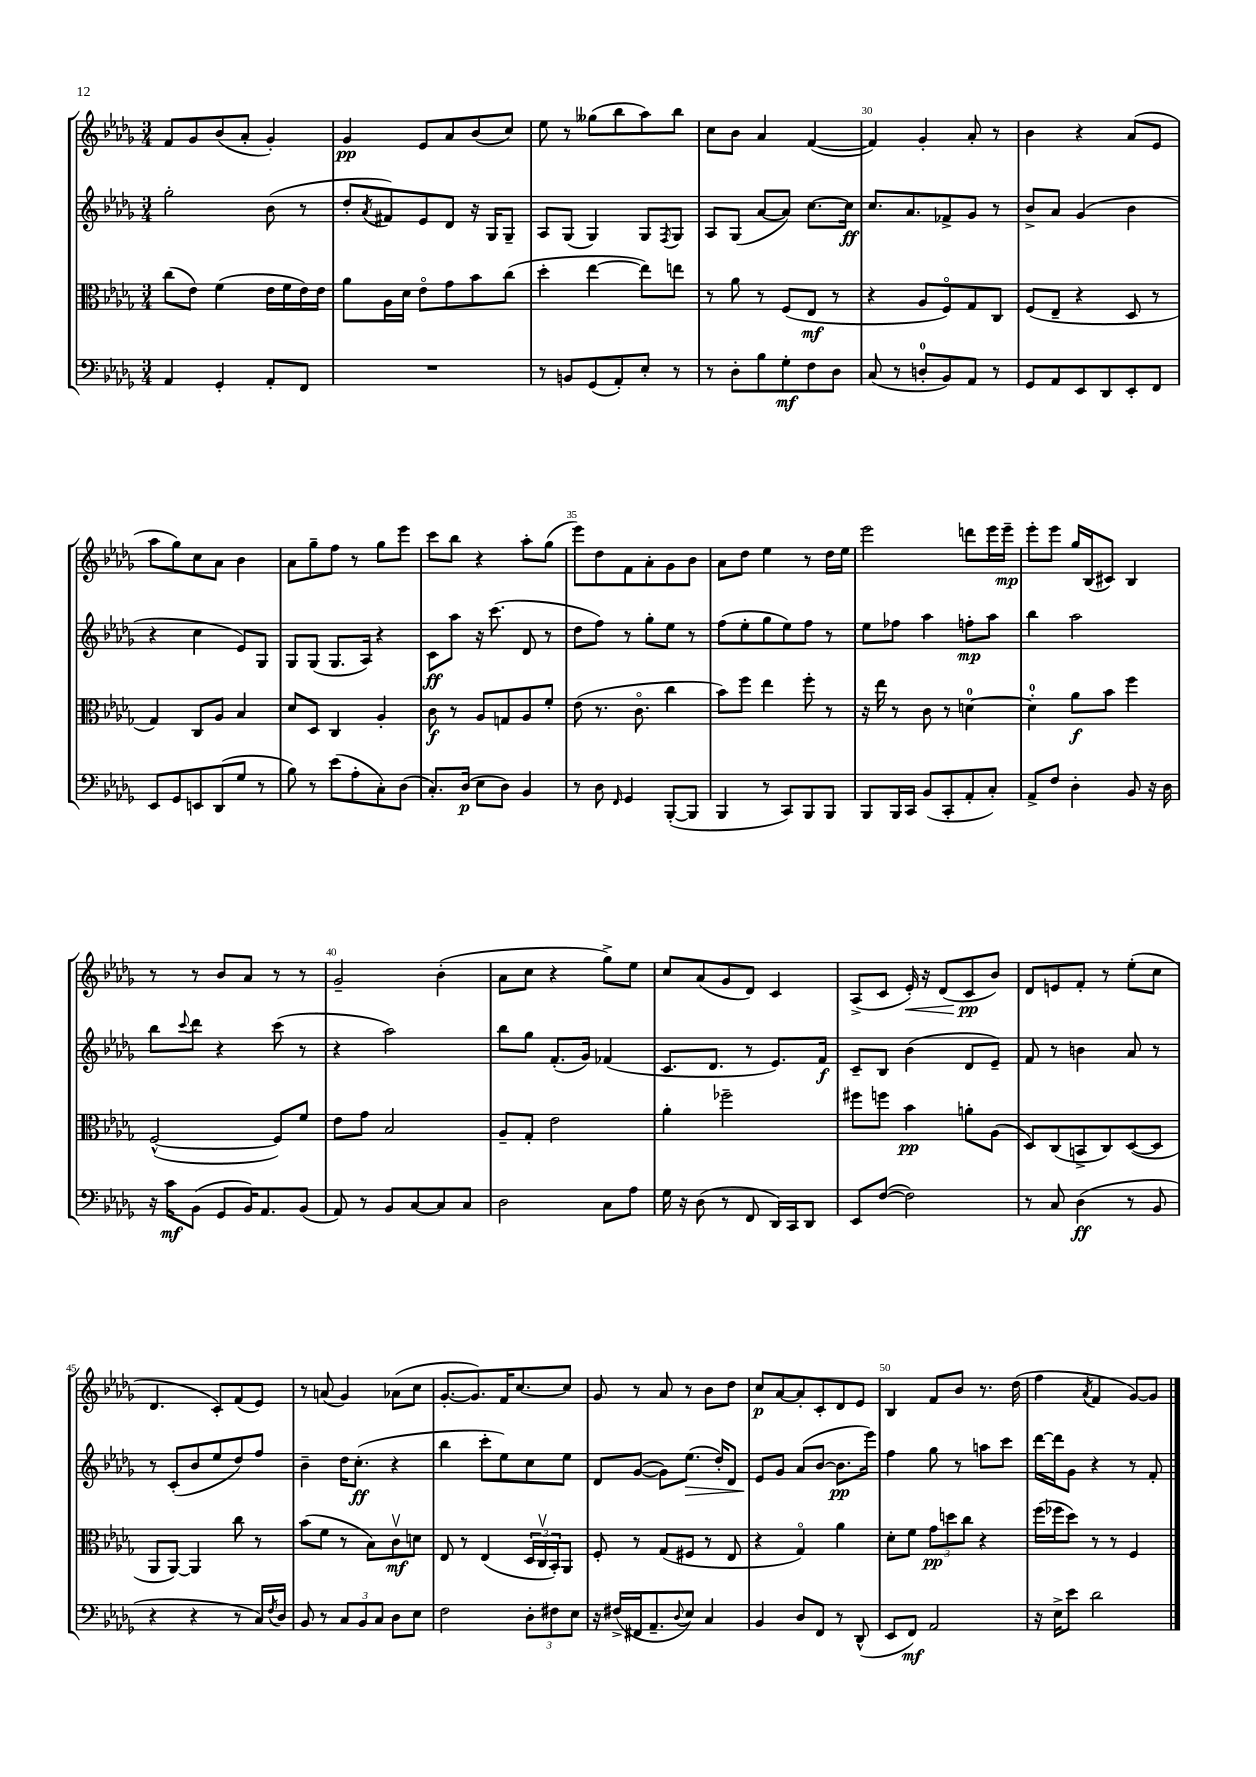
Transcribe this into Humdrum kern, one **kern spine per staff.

**kern	**dynam	**kern	**dynam	**kern	**dynam	**kern	**dynam
*part4	*part4	*part3	*part3	*part2	*part2	*part1	*part1
*staff4	*staff4	*staff3	*staff3	*staff2	*staff2	*staff1	*staff1
*clefF4	*	*clefC3	*	*clefG2	*	*clefG2	*
*k[b-e-a-d-g-]	*	*k[b-e-a-d-g-]	*	*k[b-e-a-d-g-]	*	*k[b-e-a-d-g-]	*
*M3/4	*	*M3/4	*	*M3/4	*	*M3/4	*
=26	=26	=26	=26	=26	=26	=26	=26
4AA-/	.	(8cc\L	.	2gg-'\	.	8f/L	.
.	.	8e-\J)	.	.	.	8g-/	.
4GG-'/	.	(4f\	.	.	.	(8b-/	.
.	.	.	.	.	.	8a-'/J	.
8AA-'/L	.	16e-\LL	.	(8b-\	.	4g-'/)	.
.	.	16f\	.	.	.	.	.
8FF/J	.	16e-\)	.	8r	.	.	.
.	.	16e-\JJ	.	.	.	.	.
=27	=27	=27	=27	=27	=27	=27	=27
2.r	.	8a-\L	.	8dd-'/L	.	4g-/	pp
.	.	.	.	8qa-/	.	.	.
.	.	16A-\L	.	8f#X/)	.	.	.
.	.	16d-\JJ	.	.	.	.	.
.	.	8e-\L	.	8e-/	.	8e-/L	.
.	.	8g-\	.	8d-/J	.	8a-/	.
.	.	8b-\	.	16r	.	(8b-/	.
.	.	.	.	16G-/KL	.	.	.
.	.	(8cc\J	.	8G-~/J	.	8cc/J)	.
=28	=28	=28	=28	=28	=28	=28	=28
8r	.	4dd-'\	.	8A-/L	.	8ee-\	.
8BBn/L	.	.	.	(8G-/J	.	8r	.
(8GG-/	.	[4ee-\	.	4G-/)	.	(8gg--X\L	.
8AA-'/)	.	.	.	.	.	8bb-\	.
8E-'/J	.	8ee-\L])	.	8G-/L	.	8aa-\)	.
.	.	.	.	8qF/	.	.	.
8r	.	8een\J	.	8G-/J	.	8bb-\J	.
=29	=29	=29	=29	=29	=29	=29	=29
8r	.	8r	.	8A-/L	.	8cc\L	.
8D-'\L	.	8a-\	.	(8G-/J	.	8b-\J	.
8B-\	.	8r	.	[8a-/L	.	4a-/	.
8G-'\	mf	(8F/L	.	8a-/J])	.	.	.
8F\	.	8E-/J	mf	[8.cc\L	.	([4f/	.
8D-\J	.	8r	.	.	.	.	.
.	.	.	.	16cc\Jk]	ff	.	.
=30	=30	=30	=30	=30	=30	=30	=30
(8C/	.	4r	.	8.cc/L	.	4f/])	.
8r	.	.	.	.	.	.	.
.	.	.	.	8.a-/	.	.	.
8Dn'/L	.	8A-/L	.	.	.	4g-'/	.
8BB-/)	.	8F/)	.	8f-X^/	.	.	.
8AA-/J	.	8G-/	.	8g-/J	.	8a-'/	.
8r	.	8C/J	.	8r	.	8r	.
=31	=31	=31	=31	=31	=31	=31	=31
8GG-/L	.	(8F/L	.	8b-^/L	.	4b-\	.
8AA-/	.	8E-~/J	.	8a-/J	.	.	.
8EE-/	.	4r	.	(4g-/	.	4r	.
8DD-/	.	.	.	.	.	.	.
8EE-'/	.	8D-/	.	4b-\	.	(8a-/L	.
8FF/J	.	8r	.	.	.	8e-/J	.
!!LO:LB:g=z
=32	=32	=32	=32	=32	=32	=32	=32
8EE-/L	.	4G-/)	.	4r	.	8aa-\L	.
8GG-/	.	.	.	.	.	8gg-\)	.
8EEn/	.	8C/L	.	4cc\	.	8cc\	.
(8DD-/	.	8A-/J	.	.	.	8a-\J	.
8G-/J	.	4B-/	.	8e-/L)	.	4b-\	.
8r	.	.	.	8G-/J	.	.	.
=33	=33	=33	=33	=33	=33	=33	=33
8B-\)	.	8d-/L	.	8G-/L	.	8a-\L	.
8r	.	8D-/J	.	(8G-/J	.	8gg-~\	.
(8e-\L	.	4C/	.	8.G-/L	.	8ff\J	.
8A-'\	.	.	.	.	.	8r	.
.	.	.	.	16A-/Jk)	.	.	.
8C'\)	.	4A-'/	.	4r	.	8gg-\L	.
(8D-\J	.	.	.	.	.	8eee-\J	.
=34	=34	=34	=34	=34	=34	=34	=34
8.C'/L)	.	8c\	f	8c\L	ff	8ccc\L	.
.	.	8r	.	8aa-\J	.	8bb-\J	.
(16D-/Jk	p	.	.	.	.	.	.
8E-\L	.	8A-/L	.	16r	.	4r	.
.	.	.	.	(8.ccc\	.	.	.
8D-\J)	.	8Gn/	.	.	.	.	.
4BB-/	.	8A-/	.	8d-/	.	8aa-'\L	.
.	.	8f'/J	.	8r	.	(8gg-\J	.
=35	=35	=35	=35	=35	=35	=35	=35
8r	.	(8e-\	.	8dd-\L	.	8eee-\L)	.
8D-\	.	8.r	.	8ff\J)	.	8dd-\	.
16qqFF/	.	.	.	.	.	.	.
4GG-/	.	.	.	8r	.	8f\	.
.	.	8.c\	.	.	.	.	.
.	.	.	.	8gg-'\L	.	8a-'\	.
([8BBB-'/L	.	4cc\	.	8ee-\J	.	8g-\	.
8BBB-/J]	.	.	.	8r	.	8b-\J	.
=36	=36	=36	=36	=36	=36	=36	=36
4BBB-/	.	8b-\L)	.	(8ff\L	.	8a-\L	.
.	.	8ff\J	.	8ee-'\	.	8dd-\J	.
8r	.	4ee-\	.	8gg-\	.	4ee-\	.
8CC/L)	.	.	.	8ee-\)	.	.	.
8BBB-/	.	8ff'\	.	8ff\J	.	8r	.
8BBB-/J	.	8r	.	8r	.	16dd-\LL	.
.	.	.	.	.	.	16ee-\JJ	.
=37	=37	=37	=37	=37	=37	=37	=37
8BBB-/L	.	16r	.	8ee-\L	.	2eee-\	.
.	.	16ee-\	.	.	.	.	.
16BBB-/L	.	8r	.	8ff-X\J	.	.	.
16CC/JJ	.	.	.	.	.	.	.
(8BB-/L	.	8c\	.	4aa-\	.	.	.
8CC'/	.	8r	.	.	.	.	.
8AA-'/	.	[4dn\	.	8ffn'\L	mp	8dddn\L	.
8C'/J)	.	.	.	8aa-\J	.	16eee-\L	.
.	.	.	.	.	.	16eee-~\JJ	mp
=38	=38	=38	=38	=38	=38	=38	=38
8AA-^/L	.	4d'\]	.	4bb-\	.	8eee-'\L	.
8F/J	.	.	.	.	.	8eee-\J	.
4D-'\	.	8a-\L	f	2aa-\	.	16gg-/LL	.
.	.	.	.	.	.	(16B-/J	.
.	.	8b-\J	.	.	.	8c#X/J)	.
8BB-/	.	4ff\	.	.	.	4B-/	.
16r	.	.	.	.	.	.	.
16D-\	.	.	.	.	.	.	.
!!LO:LB:g=z
=39	=39	=39	=39	=39	=39	=39	=39
16r	.	([2F^^/	.	8bb-\L	.	8r	.
16c\KL	mf	.	.	.	.	.	.
.	.	.	.	8qqccc/	.	.	.
(8BB-\J	.	.	.	8ddd-\J	.	8r	.
8GG-/L	.	.	.	4r	.	8b-/L	.
16BB-/K)	.	.	.	.	.	8a-/J	.
8.AA-/	.	.	.	.	.	.	.
.	.	8F/L])	.	(8ccc\	.	8r	.
(8BB-/J	.	8f/J	.	8r	.	8r	.
=40	=40	=40	=40	=40	=40	=40	=40
8AA-/)	.	8e-\L	.	4r	.	2g-~/	.
8r	.	8g-\J	.	.	.	.	.
8BB-/L	.	2B-/	.	2aa-\)	.	.	.
[8C/	.	.	.	.	.	.	.
8C/]	.	.	.	.	.	(4b-'\	.
8C/J	.	.	.	.	.	.	.
=41	=41	=41	=41	=41	=41	=41	=41
2D-\	.	8A-~/L	.	8bb-\L	.	8a-\L	.
.	.	8G-'/J	.	8gg-\J	.	8cc\J	.
.	.	2e-\	.	(8.f'/L	.	4r	.
.	.	.	.	16g-/Jk)	.	.	.
8C\L	.	.	.	(4f-X/	.	8gg-^\L)	.
8A-\J	.	.	.	.	.	8ee-\J	.
=42	=42	=42	=42	=42	=42	=42	=42
16G-\	.	4a-'\	.	8.c/L	.	8cc/L	.
16r	.	.	.	.	.	.	.
(8D-\	.	.	.	.	.	(8a-/	.
.	.	.	.	8.d-/J	.	.	.
8r	.	2ff-X~\	.	.	.	8g-/	.
8FF/	.	.	.	8r	.	8d-/J)	.
16DD-/LL)	.	.	.	8.e-/L)	.	4c/	.
16CC/J	.	.	.	.	.	.	.
8DD-/J	.	.	.	.	.	.	.
.	.	.	.	16f/Jk	f	.	.
=43	=43	=43	=43	=43	=43	=43	=43
8EE-/L	.	8ff#X\L	.	8c~/L	.	(8A-^/L	.
([8F/J	.	8ffn\J	.	8B-/J	.	8c/J	.
!	!	!	!	!	!	!	!LO:HP:b
2F\])	.	4b-\	pp	(4b-\	.	16e-'/)	<
.	.	.	.	.	.	16r	.
.	.	.	.	.	.	(8d-/L	.
.	.	8an'\L	.	8d-/L	.	8c/	pp
.	.	(8A-\J	.	8e-~/J)	.	8b-/J)	[
=44	=44	=44	=44	=44	=44	=44	=44
8r	.	8D-/L)	.	8f/	.	8d-/L	.
8C/	.	(8C/	.	8r	.	8en/	.
(4D-\	ff	8BBn^/	.	4bn\	.	8f'/J	.
.	.	8C/)	.	.	.	8r	.
8r	.	([8D-/	.	8a-/	.	(8ee-'\L	.
8BB-/	.	8D-/J]	.	8r	.	8cc\J	.
!!LO:LB:g=z
=45	=45	=45	=45	=45	=45	=45	=45
4r	.	8AA-/L	.	8r	.	4.d-/	.
.	.	[8AA-/J)	.	(8c'/L	.	.	.
4r	.	4AA-/]	.	8b-/	.	.	.
.	.	.	.	8ee-/	.	8c'/L)	.
8r	.	8cc\	.	8dd-/)	.	(8f/	.
16C/LL)	.	8r	.	8ff/J	.	8e-/J)	.
8qF/	.	.	.	.	.	.	.
16D-/JJ	.	.	.	.	.	.	.
=46	=46	=46	=46	=46	=46	=46	=46
8BB-/	.	(8b-\L	.	4b-~\	.	8r	.
8r	.	8f\J	.	.	.	(8an/	.
12C/L	.	8r	.	16dd-\KL	.	4g-/)	.
.	.	.	.	(8.cc'\J	ff	.	.
12BB-/	.	.	.	.	.	.	.
.	.	8B-\L)	.	.	.	.	.
12C/J	.	.	.	.	.	.	.
8D-\L	.	8cv\	mf	4r	.	(8a-X\L	.
8E-\J	.	8dn\J	.	.	.	8cc\J	.
=47	=47	=47	=47	=47	=47	=47	=47
2F\	.	8E-/	.	4bb-\	.	[8.g-'/L	.
.	.	8r	.	.	.	.	.
.	.	.	.	.	.	8.g-/])	.
.	.	(4E-/	.	8ccc'\L	.	.	.
.	.	.	.	8ee-\)	.	16f/K	.
.	.	.	.	.	.	[8.cc/	.
12D-'\L	.	24D-/LL	.	8cc\	.	.	.
.	.	24Cv/	.	.	.	.	.
12F#X\	.	24BB-'/J)	.	.	.	.	.
.	.	8AA-/J	.	8ee-\J	.	8cc/J]	.
12E-\J	.	.	.	.	.	.	.
=48	=48	=48	=48	=48	=48	=48	=48
16r	.	8F'/	.	8d-/L	.	8g-/	.
(16F#X^/LL	.	.	.	.	.	.	.
16FF#X/J	.	8r	.	([8g-/J	.	8r	.
8.AA-~/	.	.	.	.	.	.	.
.	.	(8G-/L	.	8g-\L])	.	8a-/	.
8qqD-/	.	.	.	.	.	.	.
!	!	!	!	!	!LO:HP:b	!	!
8E-/J)	.	8F#X/J	.	(8.ee-\J	>	8r	.
4C/	.	8r	.	.	.	8b-\L	.
.	.	.	.	16dd-'/KL)	.	.	.
.	.	8E-/	.	8d-/J	.	8dd-\J	.
=49	=49	=49	=49	=49	=49	=49	=49
4BB-/	.	4r	.	8e-/L	.	8cc/L	p
.	.	.	.	8g-/J	]	[8a-/	.
8D-/L	.	4G-/)	.	(8a-/L	.	8a-'/]	.
8FF/J	.	.	.	[8b-/J	.	8c'/	.
8r	.	4a-\	.	8.b-\L]	pp	8d-/	.
(8DD-^^/	.	.	.	.	.	8e-/J	.
.	.	.	.	16eee-\Jk)	.	.	.
=50	=50	=50	=50	=50	=50	=50	=50
8EE-/L	.	8d-'\L	.	4ff\	.	4B-/	.
8FF/J)	mf	8f\J	.	.	.	.	.
2AA-/	.	12g-\L	pp	8gg-\	.	8f/L	.
.	.	12ddn\	.	.	.	.	.
.	.	.	.	8r	.	8b-/J	.
.	.	12cc\J	.	.	.	.	.
.	.	4r	.	8aan\L	.	8.r	.
.	.	.	.	8ccc\J	.	.	.
.	.	.	.	.	.	(16dd-\	.
=51	=51	=51	=51	=51	=51	=51	=51
16r	.	(16ff\LL	.	[16ddd-\LL	.	4ff\	.
16E-^\KL	.	16ff-X\J	.	16ddd-\J]	.	.	.
8e-\J	.	8dd-\J)	.	8g-\J	.	.	.
.	.	.	.	.	.	8qa-/	.
2d-\	.	8r	.	4r	.	4f/	.
.	.	8r	.	.	.	.	.
.	.	4F/	.	8r	.	[8g-/L)	.
.	.	.	.	8f'/	.	8g-/J]	.
==	==	==	==	==	==	==	==
*-	*-	*-	*-	*-	*-	*-	*-
